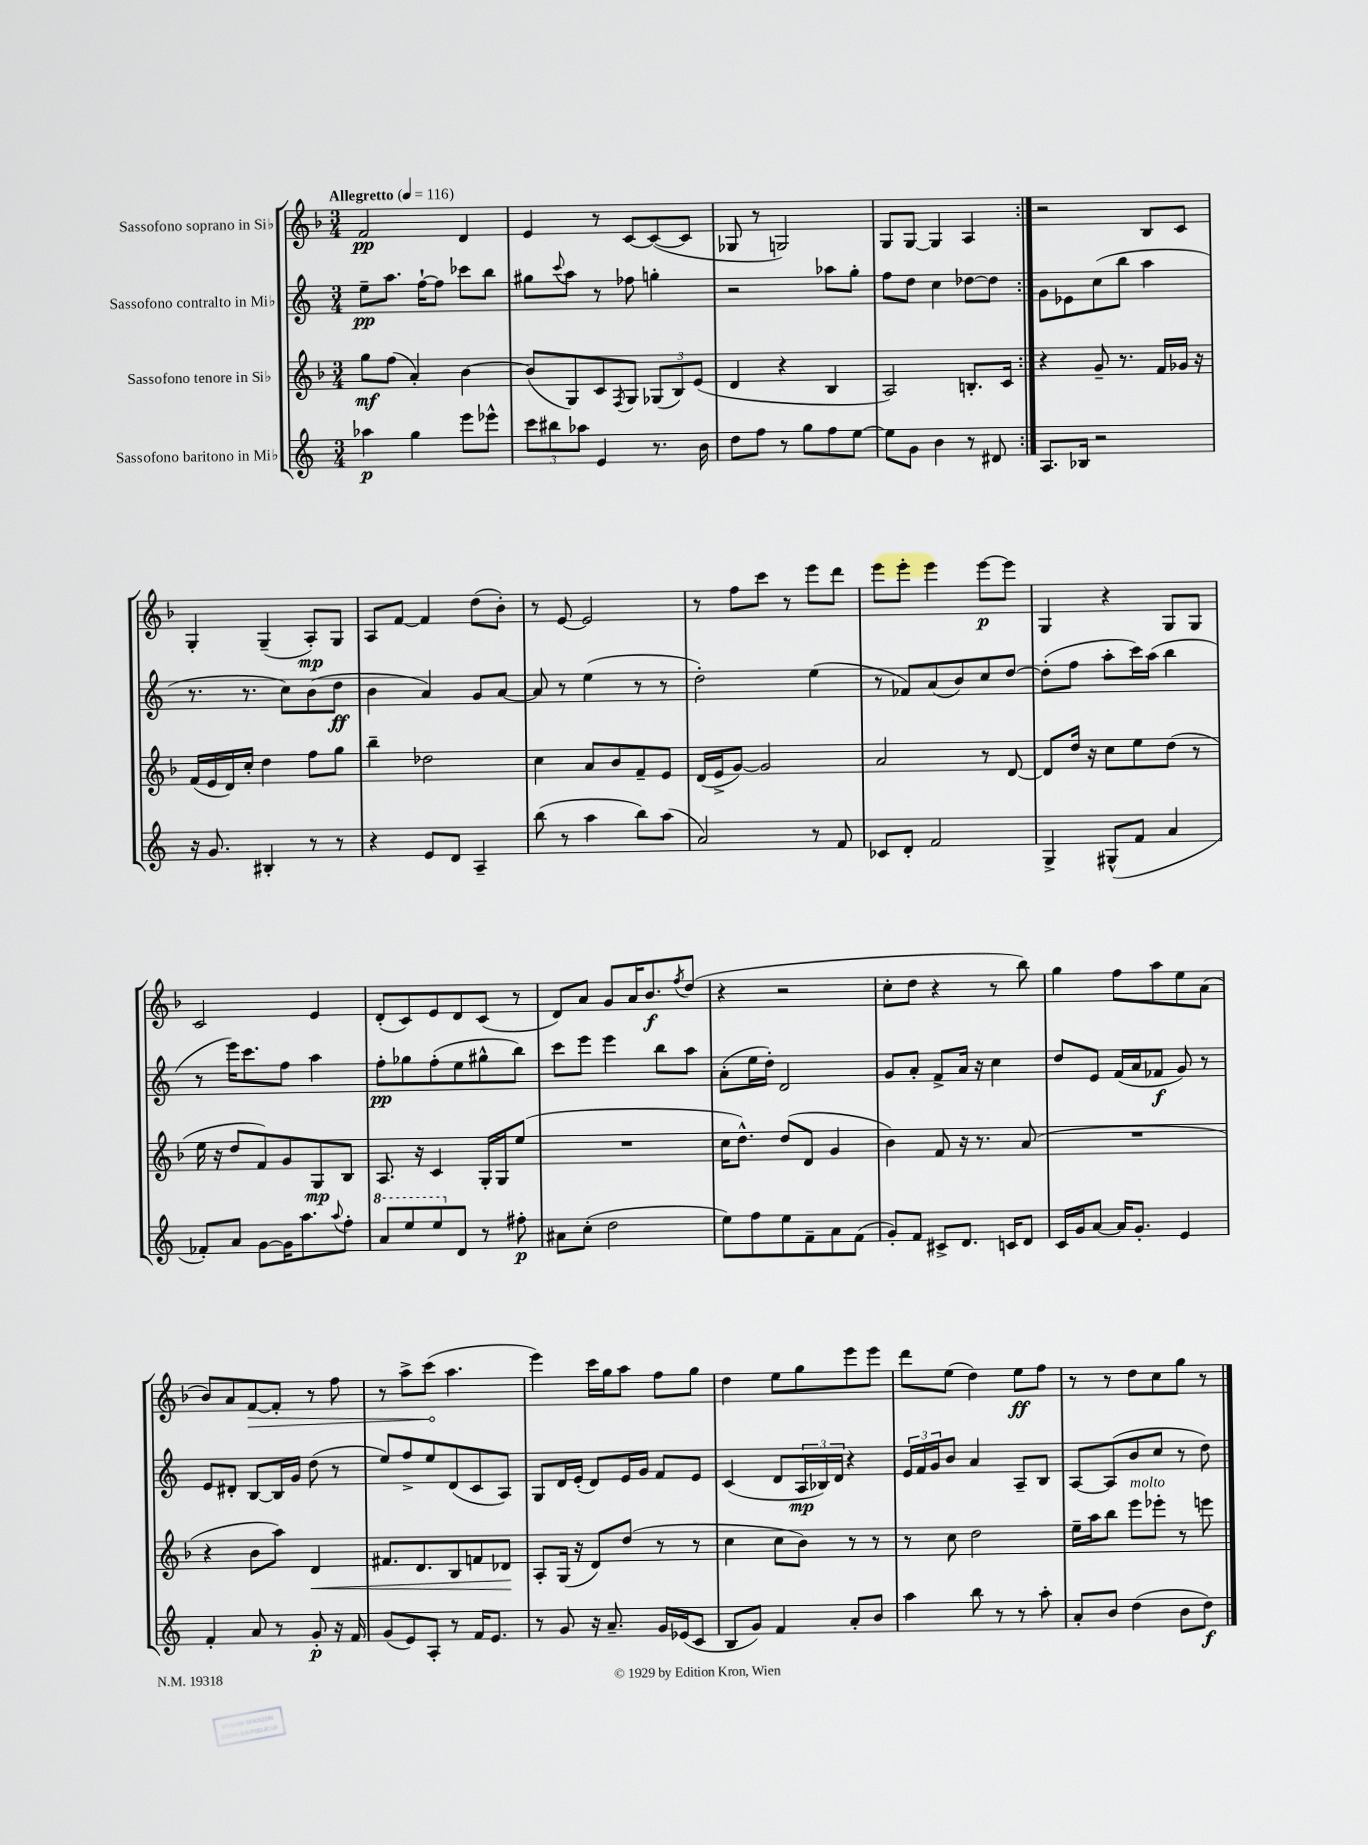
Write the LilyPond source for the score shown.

<<
\new StaffGroup <<
\new Staff = "s0" \with { instrumentName = "Sassofono soprano in Sib" } {
    \clef treble \key f \major \numericTimeSignature \time 3/4 \tempo "Allegretto" 4 = 116
    \repeat volta 2 { f'2\pp d'4 |
    e'4 r8 c'8~ c'8~( c'8 |
    ges8 r8 g2) |
    g8 g8~ g4 a4 | }
    r2 bes8 c'8 |
    g4-. g4--( a8-.\mp) g8 |
    a8 f'8~ f'4 d''8( bes'8-.) |
    r8 e'8~ e'2 |
    r8 f''8 c'''8 r8 e'''8 d'''8 |
    e'''8 e'''8-. e'''4 e'''8~\p e'''8 |
    g4 r4 g8 g8 |
    c'2 e'4 |
    d'8-.( c'8) e'8 d'8 c'8( r8 |
    d'8) a'8 g'8 a'16 bes'8.\f \acciaccatura { f''8 } d''8( |
    r4 r2 |
    c''8-. d''8 r4 r8 bes''8) |
    g''4 f''8 a''8 e''8 a'8( |
    bes'8) a'8 \once \override Hairpin.circled-tip = ##t f'8~\> f'8-. r8 f''8 |
    r8 a''8-> c'''8\!( a''4. |
    e'''4) c'''16 g''16 a''8 f''8 g''8 |
    d''4 e''8 g''8 e'''8 e'''8 |
    d'''8 e''8( d''4) e''8\ff f''8 |
    r8 r8 d''8 c''8 g''8 r8 \bar "|." |
}
\new Staff = "s1" \with { instrumentName = "Sassofono contralto in Mib" } {
    \clef treble \key c \major \numericTimeSignature \time 3/4
    \repeat volta 2 { e''8--\pp a''8. f''16~-! f''8 ces'''8 b''8 |
    gis''8 \appoggiatura { c'''8 } a''8 r8 fes''8 g''4-. |
    r2 aes''8 g''8-. |
    f''8 d''8 c''4 des''8~ des''8 | }
    g'8 ees'8 c''8( b''8 a''4 |
    r8. r8. c''8) b'8( d''8\ff |
    b'4 a'4) g'8 a'8~ |
    a'8 r8 e''4( r8 r8 |
    d''2-.) e''4( |
    r8 fes'8) a'8( b'8) c''8 d''8~ |
    d''8-.( f''8 a''8-. c'''16) a''16( b''4 |
    r8 e'''16) c'''8. f''8 a''4 |
    f''8-.\pp ges''8 f''8-.( e''8 gis''8-^ b''8) |
    c'''8 e'''8 e'''4 b''8 a''8 |
    a'8-.( e''16 d''16-.) d'2 |
    g'8 a'8-. f'8-> a'16 r16 c''4 |
    d''8 e'8 f'16( a'16 fes'8\f g'8) r8 |
    e'8 dis'8-. b8~ b16 g'16 d''8( r8 |
    e''8) f''8-> e''8 d'8( c'8 a8) |
    g8 d'16 e'16-.( d'8) e'16 g'16 f'8 e'8 |
    c'4( d'8 \tuplet 3/2 { a16\mp bes16) d'16 } r4 |
    \tuplet 3/2 { e'16 f'16 g'16 } b'8 a'4 a8-- b8 |
    a8~ a8( b'8 c''8 r8 d''8) \bar "|." |
}
\new Staff = "s2" \with { instrumentName = "Sassofono tenore in Sib" } {
    \clef treble \key f \major \numericTimeSignature \time 3/4
    \repeat volta 2 { g''8\mf f''8( a'4-.) bes'4~ |
    bes'8( g8) c'8 \acciaccatura { f8 } g8 \tuplet 3/2 { ges8( bes8) e'8( } |
    d'4 r4 bes4 |
    a2) b8.-. c'16 | }
    r4 g'8-- r8. f'16 ges'16 r16 |
    f'16( e'16 d'16) c''16-. d''4 f''8 g''8 |
    bes''4-- des''2 |
    c''4 a'8 bes'8 f'8-- e'8 |
    d'16( e'16-> g'8~) g'2 |
    a'2 r8 d'8~ |
    d'8 d''16 r16 c''8 e''8 d''8( r8 |
    e''16 r16 d''8 f'8) g'8 g8\mp bes8 |
    a8. r16 c'4 g16-. g16 e''8( |
    R2. |
    c''16 d''8.-^) d''8( d'8 g'4 |
    bes'4) f'8 r16 r8. a'8( |
    R2. |
    r4 bes'8 a''8) d'4\< |
    fis'8. d'8. bes8 f'8 des'8\! |
    a8-. g16( r16 d'8) d''8( r8 r8 |
    c''4 c''8 bes'8) r8 r8 |
    r8 c''8 d''2 |
    e''16-- a''16 bes''8 e'''8^\markup { \italic "molto" } ees'''8-. r8 e'''8 \bar "|." |
}
\new Staff = "s3" \with { instrumentName = "Sassofono baritono in Mib" } {
    \clef treble \key c \major \numericTimeSignature \time 3/4
    \repeat volta 2 { aes''4\p g''4 e'''8 ees'''8-^ |
    \tuplet 3/2 { c'''8 bis''8 aes''8 } e'4 r8. b'16 |
    d''8 f''8 r8 g''8 f''8 e''8~ |
    e''8 g'8 b'4 r8 dis'8 | }
    a8. bes16 r2 |
    r16 g'8. bis4-. r8 r8 |
    r4 e'8 d'8 a4-- |
    b''8( r8 a''4 b''8) a''8( |
    a'2) r8 f'8 |
    ces'8 d'8-. f'2 |
    g4-> gis8-^( f'8 a'4 |
    fes'8-.) a'8 g'8~ g'16 a''8. \appoggiatura { a''8 } f''8-. |
    \ottava #1 a''8 e'''8 e'''8 \ottava #0 d'8 r8 fis''8-.\p |
    ais'8 c''8-.( d''2 |
    e''8) f''8 e''8 f'8-- a'8 f'8( |
    g'8-.) f'8 cis'8-> d'8. c'16 d'8 |
    c'16 g'16 a'8~ a'16 g'8.-. e'4 |
    f'4-. a'8 r8 g'8-.\p r16 f'16 |
    g'8( e'8) a8-. r8 f'16 e'8. |
    r8 g'8 r16 a'8.-- g'16 ees'16( c'8 |
    b8 g'8) f'4 a'8-. b'8 |
    a''4 b''8 r8 r8 a''8-. |
    a'8-. b'8 d''4( b'8 d''8\f) \bar "|." |
}
>>
>>
\layout { \context { \Score \remove "Bar_number_engraver" } }
